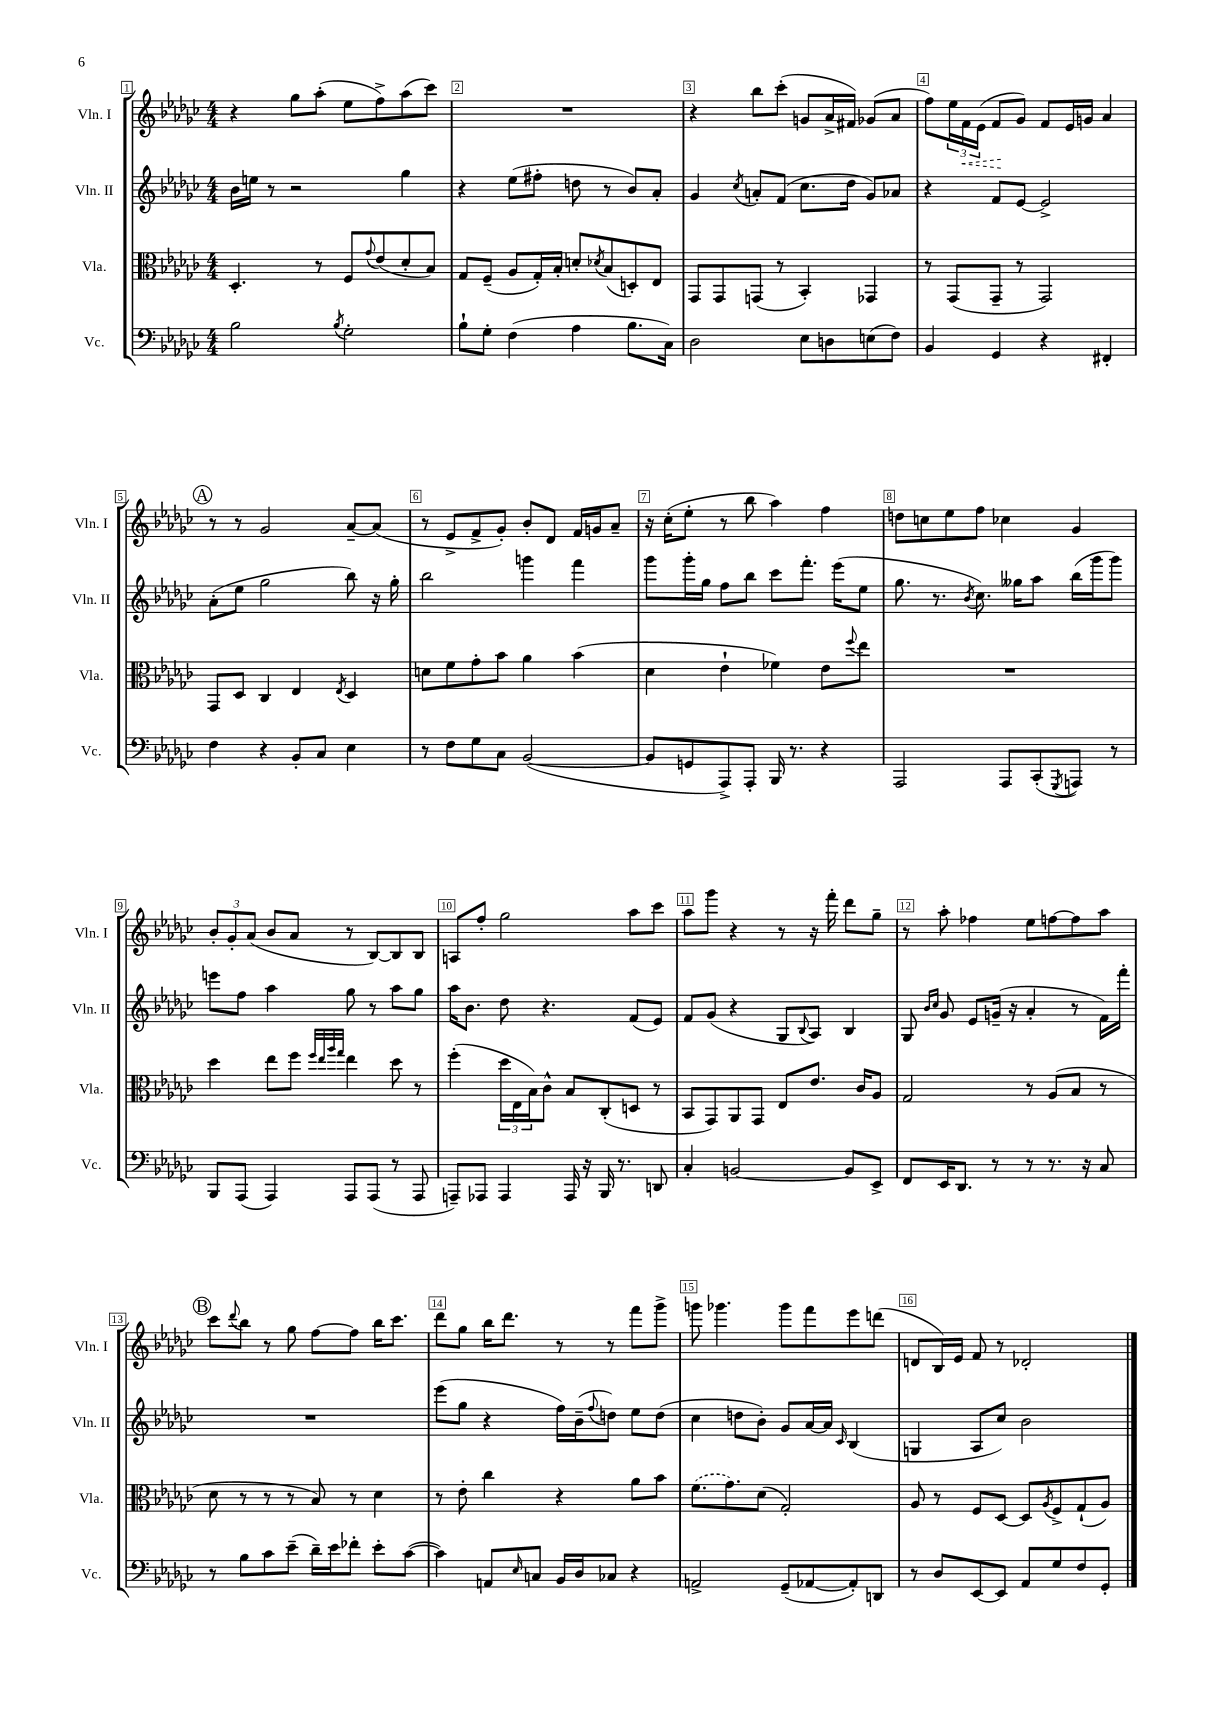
<<
\new StaffGroup <<
\new Staff = "s0" \with { instrumentName = "Vln. I" shortInstrumentName = "Vln. I" } {
    \clef treble \key ges \major \numericTimeSignature \time 4/4
    r4 ges''8 aes''8-.( ees''8 f''8->) aes''8( ces'''8) |
    R1 |
    r4 bes''8 ces'''8-.( g'8 aes'16-> fis'16) ges'8( aes'8 |
    f''8) \tuplet 3/2 { ees''16 \once \override Hairpin.style = #'dashed-line f'16\< ees'16( } f'8\! ges'8) f'8 ees'16 g'16 aes'4 |
    \mark \markup { \circle "A" } r8 r8 ges'2 aes'8~-- aes'8( |
    r8 ees'8-> f'8-> ges'8-.) bes'8-. des'8 f'16 g'16 aes'8-- |
    r16 ces''16-.( ees''8-. r8 bes''8 aes''4) f''4 |
    d''8 c''8 ees''8 f''8 ces''4 ges'4 |
    \tuplet 3/2 { bes'8-. ges'8-. aes'8( } bes'8 aes'8 r8 bes8~) bes8 bes8 |
    a8 f''8-. ges''2 aes''8 ces'''8 |
    aes''8 ges'''8 r4 r8 r16 f'''16-. des'''8 ges''8-- |
    r8 aes''8-. fes''4 ees''8 f''8~ f''8 aes''8 |
    \mark \markup { \circle "B" } ces'''8 \appoggiatura { des'''8 } bes''8 r8 ges''8 f''8~ f''8 bes''16 ces'''8. |
    des'''8 ges''8 bes''16 des'''8. r8 r8 f'''8 ges'''8-> |
    g'''8 ges'''4. ges'''8 f'''8 ees'''8 d'''8( |
    d'8 bes16) ees'16 f'8 r8 des'2-. \bar "|." |
}
\new Staff = "s1" \with { instrumentName = "Vln. II" shortInstrumentName = "Vln. II" } {
    \clef treble \key ges \major \numericTimeSignature \time 4/4
    bes'16 e''16 r8 r2 ges''4 |
    r4 ees''8( fis''8-. d''8 r8 bes'8) aes'8-. |
    ges'4 \acciaccatura { ces''8 } a'8-. f'8( ces''8. des''16 ges'8) aes'8 |
    r4 f'8 ees'8~ ees'2-> |
    \mark \markup { \circle "A" } aes'8-.( ees''8 ges''2 bes''8) r16 ges''16-. |
    bes''2 g'''4 f'''4 |
    ges'''8 ges'''16-. ges''16 f''8 bes''8 ces'''8 f'''8.-. ees'''16( ees''8 |
    ges''8. r8. \acciaccatura { bes'8 } ces''8.) geses''16 aes''8 bes''16( ges'''16 ges'''8) |
    e'''8 f''8 aes''4 ges''8 r8 aes''8 ges''8 |
    aes''16 bes'8. des''8 r4. f'8( ees'8) |
    f'8 ges'8( r4 ges8 \appoggiatura { bes8 } aes8) bes4 |
    ges8 \grace { bes'16 ces''16 } ges'8 ees'8 g'16--( r16 aes'4-. r8 f'16) f'''16-. |
    \mark \markup { \circle "B" } R1 |
    ees'''8( ges''8 r4 f''16) bes'16--( \appoggiatura { f''8 } d''8) ees''8 d''8( |
    ces''4 d''8 bes'8-.) ges'8 aes'16~ aes'16 \grace { ces'16 } bes4( |
    g4 aes8 ces''8) bes'2 \bar "|." |
}
\new Staff = "s2" \with { instrumentName = "Vla." shortInstrumentName = "Vla." } {
    \clef alto \key ges \major \numericTimeSignature \time 4/4
    des4.-. r8 f8 \appoggiatura { ges'8 } ees'8( des'8-. bes8) |
    ges8 f8--( aes8 ges16-.) bes16-. d'8-. \acciaccatura { des'8 } bes8( d8-.) ees8 |
    ges,8 ges,8 g,8( r8 bes,4-.) ges,4 |
    r8 ges,8( ges,8-- r8 ges,2) |
    \mark \markup { \circle "A" } ges,8 des8 ces4 ees4 \acciaccatura { ees8 } des4 |
    d'8 f'8 ges'8-. bes'8 aes'4 bes'4( |
    des'4 ees'4-! fes'4) ees'8 \appoggiatura { f''8 } ees''8 |
    R1 |
    des''4 ees''8 f''8 \grace { f''32 ees''32 aes''32 ges''32 } ees''4 des''8 r8 |
    f''4-.( \tuplet 3/2 { des''16 ees16 bes16) } ces'8-^ bes8 ces8-.( d8 r8 |
    bes,8 ges,8) aes,8 ges,8 ees8 ees'8. ces'16 aes8 |
    ges2 r8 aes8( bes8 r8 |
    \mark \markup { \circle "B" } des'8 r8 r8 r8 bes8) r8 des'4 |
    r8 ees'8-. ces''4 r4 aes'8 bes'8 |
    \once \slurDashed f'8.( ges'8.) des'8( ges2-.) |
    aes8 r8 f8 des8~ des8 \acciaccatura { aes8 } f8-> ges8-!( aes8) \bar "|." |
}
\new Staff = "s3" \with { instrumentName = "Vc." shortInstrumentName = "Vc." } {
    \clef bass \key ges \major \numericTimeSignature \time 4/4
    bes2 \acciaccatura { bes8 } ges2-. |
    bes8-! ges8-. f4( aes4 bes8. ces16) |
    des2 ees8 d8 e8( f8) |
    bes,4 ges,4 r4 fis,4-. |
    \mark \markup { \circle "A" } f4 r4 bes,8-. ces8 ees4 |
    r8 f8 ges8 ces8 bes,2~( |
    bes,8 g,8 aes,,8->) aes,,8-. bes,,16 r8. r4 |
    aes,,2 aes,,8 ces,8-.( \acciaccatura { ges,,8 } a,,8) r8 |
    bes,,8 aes,,8( aes,,4) aes,,8 aes,,8( r8 aes,,8 |
    a,,8--) aes,,8 aes,,4 aes,,16 r16 bes,,16 r8. d,8 |
    ces4-. b,2~ b,8 ees,8-> |
    f,8 ees,16 des,8. r8 r8 r8. r16 ces8 |
    \mark \markup { \circle "B" } r8 bes8 ces'8 ees'8--( des'16--) ees'16 fes'8-. ees'8-. ces'8~( |
    ces'4) a,8 \grace { ees16 } c8 bes,16 des16 ces8 r4 |
    a,2-> ges,8--( aes,8~ aes,8-.) d,8 |
    r8 des8 ees,8~ ees,8 aes,8 ges8 f8 ges,8-. \bar "|." |
}
>>
>>
\layout { \context { \Score \override BarNumber.break-visibility = ##(#f #t #t) barNumberVisibility = #all-bar-numbers-visible \override BarNumber.stencil = #(make-stencil-boxer 0.1 0.3 ly:text-interface::print) } }
